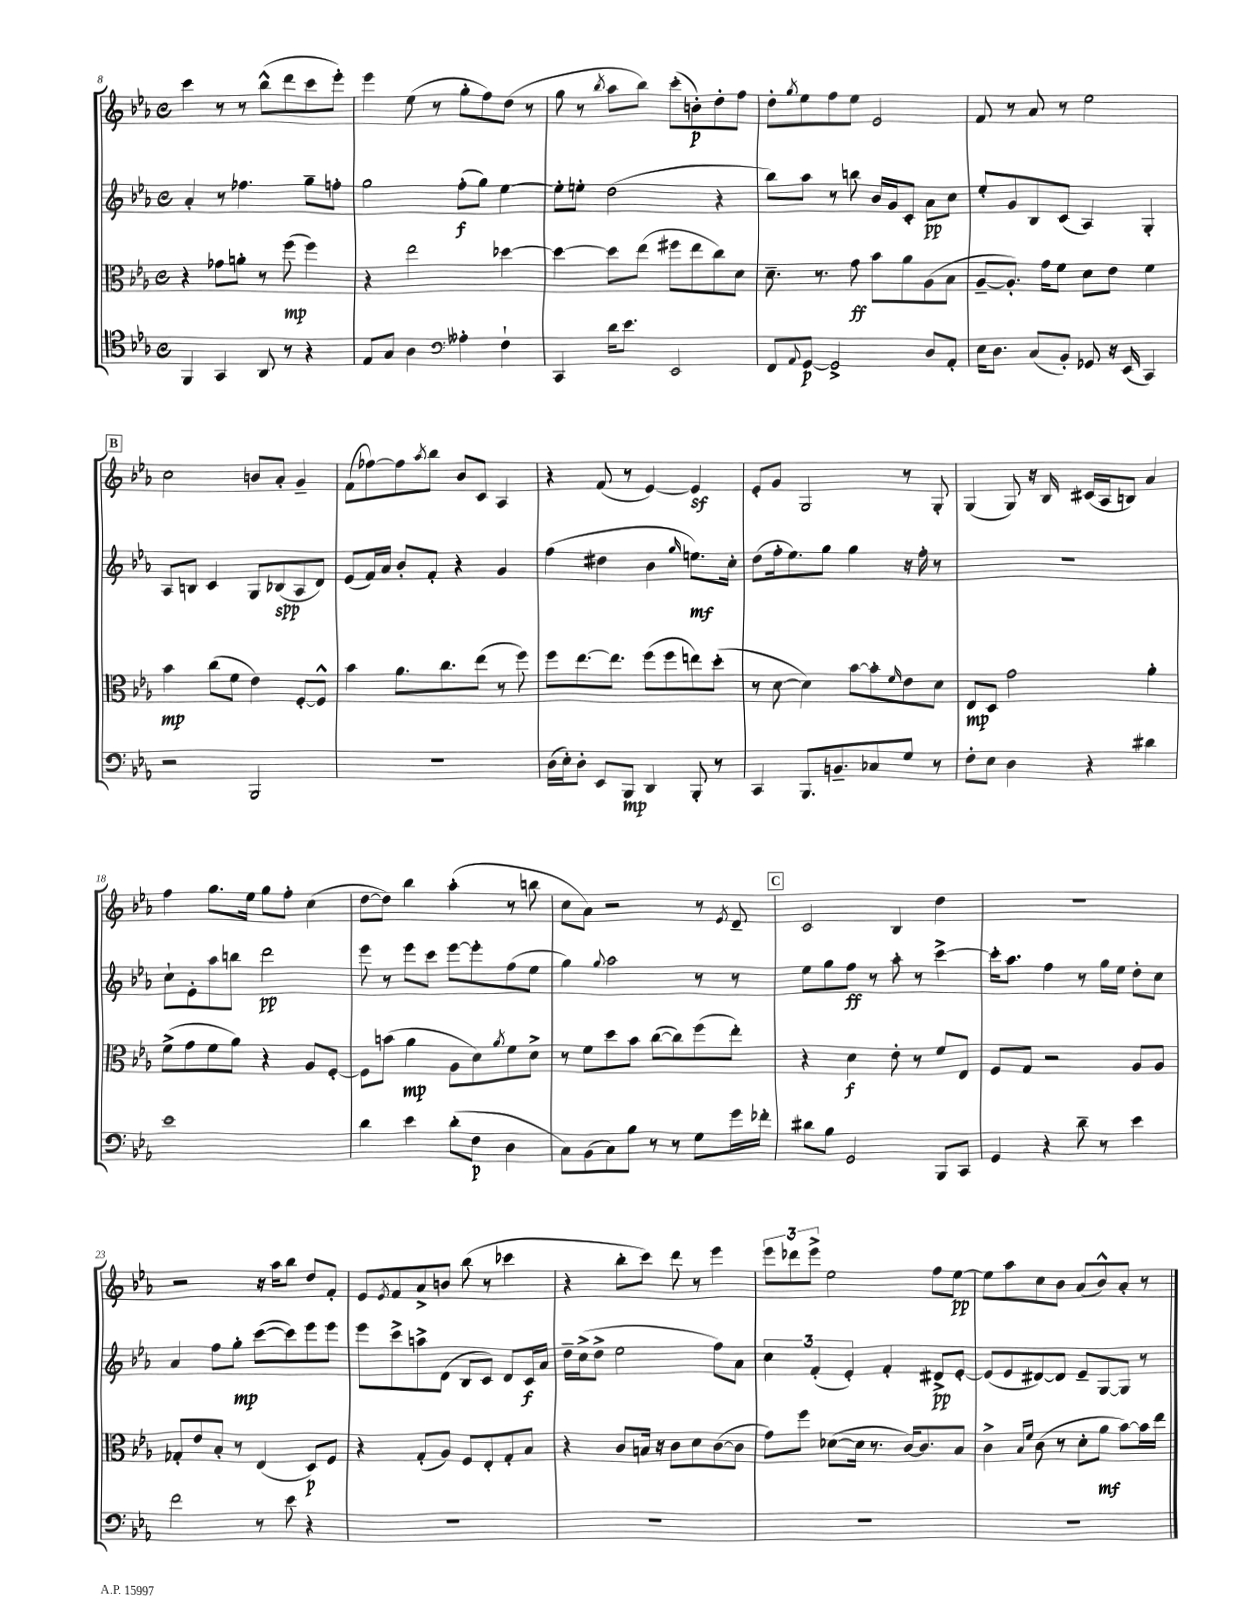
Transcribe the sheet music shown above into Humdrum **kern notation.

**kern	**dynam	**kern	**dynam	**kern	**dynam	**kern	**dynam
*part4	*part4	*part3	*part3	*part2	*part2	*part1	*part1
*staff4	*staff4	*staff3	*staff3	*staff2	*staff2	*staff1	*staff1
*clefC4	*	*clefC3	*	*clefG2	*	*clefG2	*
*k[b-e-a-]	*	*k[b-e-a-]	*	*k[b-e-a-]	*	*k[b-e-a-]	*
*M4/4	*	*M4/4	*	*M4/4	*	*M4/4	*
*met(c)	*	*met(c)	*	*met(c)	*	*met(c)	*
=8	=8	=8	=8	=8	=8	=8	=8
4FF/	.	4r	.	4a-'/	.	4ccc\	.
4GG/	.	8g-X\L	.	8r	.	8r	.
.	.	8an'\J	.	4.ff-X\	.	8r	.
8AA-/	.	8r	.	.	.	(8bb-^^\L	.
8r	.	(8ff\	mp	.	.	8ddd\	.
4r	.	4ff\)	.	8gg~\L	.	8ccc\	.
.	.	.	.	8ffn'\J	.	8eee-'\J)	.
=9	=9	=9	=9	=9	=9	=9	=9
8E-/L	.	4r	.	2gg\	.	4eee-\	.
8G/J	.	.	.	.	.	.	.
4A-\	.	2ee-\	.	.	.	(8ee-\	.
.	.	.	.	.	.	8r	.
*clefF4	*	*	*	*	*	*	*
4A--X'\	.	.	.	(8ff'\L	f	8gg'\L	.
.	.	.	.	8gg\J)	.	8ff\)	.
4F`\	.	[4dd-X\	.	[4ee-\	.	(8dd\J	.
.	.	.	.	.	.	8r	.
=10	=10	=10	=10	=10	=10	=10	=10
4CC/	.	4dd-\_	.	8ee-'\L]	.	8gg\	.
.	.	.	.	8een'\J	.	8r	.
.	.	.	.	.	.	8qbb-/	.
16d\KL	.	8dd-\L]	.	(2dd\	.	8aa-\L	.
8.e-\J	.	.	.	.	.	.	.
.	.	(8ee-\J	.	.	.	8bb-\J)	.
2EE-/	.	8ff#X\L	.	.	.	(8ccc'\L	.
.	.	8ee-\	.	.	.	8bn'\)	p
.	.	8cc\)	.	4r	.	8dd'\	.
.	.	8d\J	.	.	.	8ff\J	.
=11	=11	=11	=11	=11	=11	=11	=11
8FF/L	.	8.d~\	.	8bb-\L)	.	8dd'\L	.
8qqAA-/	.	.	.	.	.	8qgg/	.
[8GG/J	p	.	.	8aa-\J	.	8ee-\	.
.	.	8.r	.	.	.	.	.
2GG^/]	.	.	.	8r	.	8ff\	.
.	.	8g\	ff	8bbn\	.	8ee-\J	.
.	.	8b-\L	.	16b-/LL	.	2e-/	.
.	.	.	.	16g/J	.	.	.
.	.	8a-\	.	8c'/J	.	.	.
8D/L	.	(8A-\	.	8a-\L	pp	.	.
8AA-'/J	.	8B-\J	.	8cc\J	.	.	.
=12	=12	=12	=12	=12	=12	=12	=12
16E-\KL	.	[8A-~/L	.	8ee-'/L	.	8f/	.
8.D\J	.	.	.	.	.	.	.
.	.	8.A-'/J])	.	8g/	.	8r	.
(8C/L	.	.	.	8B-/	.	8a-/	.
.	.	16g\KL	.	.	.	.	.
8BB-'/J)	.	8f\J	.	(8c/J	.	8r	.
8GG-X/	.	8d\L	.	4A-/)	.	2ee-\	.
16r	.	8e-\J	.	.	.	.	.
(16EE-/	.	.	.	.	.	.	.
4CC/)	.	4f\	.	4G'/	.	.	.
!!LO:LB:g=z
!!LO:REH:place=s1:t=B
=13	=13	=13	=13	=13	=13	=13	=13
2r	.	4b-\	mp	8A-/L	.	2cc\	.
.	.	.	.	8Bn/J	.	.	.
.	.	(8cc\L	.	4c/	.	.	.
.	.	8f\J	.	.	.	.	.
2BBB-/	.	4e-\)	.	8G/L	.	8bn/L	.
.	.	.	.	(8B-X/	spp	8a-'/J	.
.	.	[8F'/L	.	8A-/	.	4g~/	.
.	.	8F^^/J]	.	8d/J)	.	.	.
=14	=14	=14	=14	=14	=14	=14	=14
1r	.	4b-\	.	(8e-/L	.	(8f\L	.
.	.	.	.	16f/L)	.	[8ff-X\)	.
.	.	.	.	16a-/JJ	.	.	.
.	.	8.a-\L	.	8b-'/L	.	8ff-\]	.
.	.	.	.	.	.	8qaa-/	.
.	.	.	.	8f'/J	.	8bb-\J	.
.	.	8.cc\	.	.	.	.	.
.	.	.	.	4r	.	8b-/L	.
.	.	(8ee-\J	.	.	.	8c/J	.
.	.	8r	.	4g/	.	4A-/	.
.	.	8ff\)	.	.	.	.	.
=15	=15	=15	=15	=15	=15	=15	=15
(16D\LL	.	8ff\L	.	(4ff\	.	4r	.
16E-'\J)	.	.	.	.	.	.	.
8D'\J	.	[8.ee-\	.	.	.	.	.
8EE-/L	.	.	.	4dd#X\	.	(8f/	.
.	.	8.ee-\J]	.	.	.	.	.
8BBB-/J	mp	.	.	.	.	8r	.
4DD/	.	(8ff\L	.	4b-\	.	[4e-/)	.
.	.	8ff\	.	.	.	.	.
.	.	.	.	16qqgg/	.	.	.
8BBB-'/	.	8een\)	.	8.een\L)	mf	4e-z/]	.
8r	.	(8dd'\J	.	.	.	.	.
.	.	.	.	16cc'\Jk	.	.	.
=16	=16	=16	=16	=16	=16	=16	=16
4CC/	.	8r	.	(8dd\L	.	8e-'/L	.
.	.	[8d\	.	16ff'\k	.	8g/J	.
.	.	.	.	8.ee-\)	.	.	.
8.BBB-/L	.	4d\])	.	.	.	2G/	.
.	.	.	.	8gg\J	.	.	.
8.BBn~/	.	.	.	.	.	.	.
.	.	[8b-\L	.	4gg\	.	.	.
8C-X/	.	8b-'\]	.	.	.	.	.
.	.	16qqf/	.	.	.	.	.
8G/J	.	8e-\	.	16r	.	8r	.
.	.	.	.	16ff'\	.	.	.
8r	.	8d\J	.	8r	.	8G'/	.
=17	=17	=17	=17	=17	=17	=17	=17
8F'\L	.	8E-/L	mp	1r	.	(4G/	.
8E-\J	.	8D/J	.	.	.	.	.
4D\	.	2g\	.	.	.	8G/)	.
.	.	.	.	.	.	16r	.
.	.	.	.	.	.	16B-/	.
4r	.	.	.	.	.	(16c#X/LL	.
.	.	.	.	.	.	16A-/J	.
.	.	.	.	.	.	8Bn/J)	.
4d#X\	.	4a-'\	.	.	.	4a-/	.
!!LO:LB:g=z
=18	=18	=18	=18	=18	=18	=18	=18
1e-	.	(8f^\L	.	8cc`\L	.	4ff\	.
.	.	8g\	.	8e-'\	.	.	.
.	.	8f\	.	8aa-\	.	8.gg\L	.
.	.	8a-\J)	.	8bbn\J	.	.	.
.	.	.	.	.	.	16ee-\Jk	.
.	.	4r	.	2ddd\	pp	8gg\L	.
.	.	.	.	.	.	8ff'\J	.
.	.	8A-/L	.	.	.	(4cc\	.
.	.	[8F'/J	.	.	.	.	.
=19	=19	=19	=19	=19	=19	=19	=19
4d\	.	8F\L]	.	8eee-\	.	[8dd\L	.
.	.	(8bn\J	.	8r	.	8dd\J])	.
4e-\	.	4a-\	mp	8eee-\L	.	4bb-\	.
.	.	.	.	8ccc\J	.	.	.
(8d'\L	.	8A-\L	.	[8eee-\L	.	(4aa-'\	.
8F\J	p	8d\)	.	8eee-'\]	.	.	.
.	.	8qa-/	.	.	.	.	.
4D\	.	8f\	.	(8ff\	.	8r	.
.	.	8d^\J	.	8ee-\J	.	8bbn\	.
=20	=20	=20	=20	=20	=20	=20	=20
8C\L)	.	8r	.	4gg\)	.	8cc\L	.
(8BB-\	.	8f\L	.	.	.	8a-\J)	.
.	.	.	.	8qqgg/	.	.	.
8C\)	.	8dd\	.	2aa-\	.	2r	.
8B-\J	.	8b-\J	.	.	.	.	.
8r	.	([8cc\L	.	.	.	.	.
8r	.	8cc\])	.	.	.	.	.
8G\L	.	(8ff\	.	8r	.	8r	.
.	.	.	.	.	.	8qe-/	.
16g\L	.	8ee-'\J)	.	8r	.	8d~/	.
16f-X'\JJ	.	.	.	.	.	.	.
!!LO:REH:place=s1:t=C
=21	=21	=21	=21	=21	=21	=21	=21
8d#X\L	.	4r	.	8ee-\L	.	2c/	.
8B-\J	.	.	.	8gg\	.	.	.
2GG/	.	4d\	f	8ff\J	ff	.	.
.	.	.	.	8r	.	.	.
.	.	8e-'\	.	8aa-'\	.	4B-/	.
.	.	8r	.	8r	.	.	.
8BBB-/L	.	8f/L	.	[4ccc^\	.	4dd\	.
8CC/J	.	8E-/J	.	.	.	.	.
=22	=22	=22	=22	=22	=22	=22	=22
4GG/	.	8F/L	.	16ccc'\KL]	.	1r	.
.	.	.	.	8.aa-\J	.	.	.
.	.	8G/J	.	.	.	.	.
4r	.	2r	.	4ff\	.	.	.
8d~\	.	.	.	8r	.	.	.
8r	.	.	.	16gg\LL	.	.	.
.	.	.	.	16ee-\JJ	.	.	.
4e-\	.	8A-/L	.	8dd'\L	.	.	.
.	.	8A-/J	.	8cc\J	.	.	.
!!LO:LB:g=z
=23	=23	=23	=23	=23	=23	=23	=23
2f\	.	8G-X'/L	.	4a-/	.	2r	.
.	.	8e-/	.	.	.	.	.
.	.	8B-'/J	.	8ff\L	.	.	.
.	.	8r	.	8gg'\J	mp	.	.
8r	.	(4E-/	.	([8ccc\L	.	16r	.
.	.	.	.	.	.	16aa-\KL	.
8e-\	.	.	.	8ccc\])	.	8bb-\J	.
4r	.	8D/L)	p	8eee-\	.	8dd/L	.
.	.	8F/J	.	8eee-\J	.	8f'/J	.
=24	=24	=24	=24	=24	=24	=24	=24
1r	.	4r	.	8eee-\L	.	8e-/L	.
.	.	.	.	.	.	8qe-/	.
.	.	.	.	8ccc^\	.	8f/	.
.	.	(8G'/L	.	8aan^\	.	8a-^/	.
.	.	8A-/J)	.	(8d\J	.	8bn/J	.
.	.	8F/L	.	8B-/L	.	(8bb-\	.
.	.	8E-'/	.	8c/J)	.	8r	.
.	.	8G'/	.	8d/L	.	4ccc-X\	.
.	.	8B-/J	.	16c/L	f	.	.
.	.	.	.	16a-/JJ	.	.	.
=25	=25	=25	=25	=25	=25	=25	=25
1r	.	4r	.	16dd~\LL	.	4r	.
.	.	.	.	(16cc^\J	.	.	.
.	.	.	.	8dd^\J	.	.	.
.	.	8c/L	.	2ee-\	.	8bb-'\L	.
.	.	16Bn/Jk	.	.	.	8ccc\J)	.
.	.	16r	.	.	.	.	.
.	.	8c\L	.	.	.	8ddd\	.
.	.	8d\	.	.	.	8r	.
.	.	([8c\	.	8ff\L)	.	4eee-\	.
.	.	8c\J]	.	8a-\J	.	.	.
=26	=26	=26	=26	=26	=26	=26	=26
1r	.	8g\L)	.	6cc\	.	12eee-\L	.
.	.	.	.	.	.	12ddd-X\	.
.	.	8ff\J	.	.	.	.	.
.	.	.	.	(6f'/	.	12eee-^\J	.
.	.	([8d-X\L	.	.	.	2ee-\	.
.	.	.	.	6e-'/)	.	.	.
.	.	16d-\Jk]	.	.	.	.	.
.	.	8.r	.	.	.	.	.
.	.	.	.	4f'/	.	.	.
.	.	[16c/KL)	.	.	.	.	.
.	.	8.c/]	.	.	.	.	.
.	.	.	.	8d#X^/L	pp	8ff\L	.
.	.	8B-/J	.	[8e-'/J	.	[8ee-\J	pp
=27	=27	=27	=27	=27	=27	=27	=27
1r	.	4c^\	.	(8e-/L]	.	8ee-\L]	.
.	.	.	.	8e-/	.	8aa-\	.
.	.	16qqB-/LL	.	.	.	.	.
.	.	16qqf/JJ	.	.	.	.	.
.	.	(8c\	.	[8d#X/)	.	8cc\	.
.	.	8r	.	8d#/J]	.	8b-\J	.
.	.	8d'\L	.	8e-~/L	.	(8a-/L	.
.	.	8a-\J	mf	[8G/	.	8b-^^/)	.
.	.	[8b-\L)	.	8G/J]	.	8a-'/J	.
.	.	16b-\L]	.	8r	.	8r	.
.	.	16ee-\JJ	.	.	.	.	.
==	==	==	==	==	==	==	==
*-	*-	*-	*-	*-	*-	*-	*-
